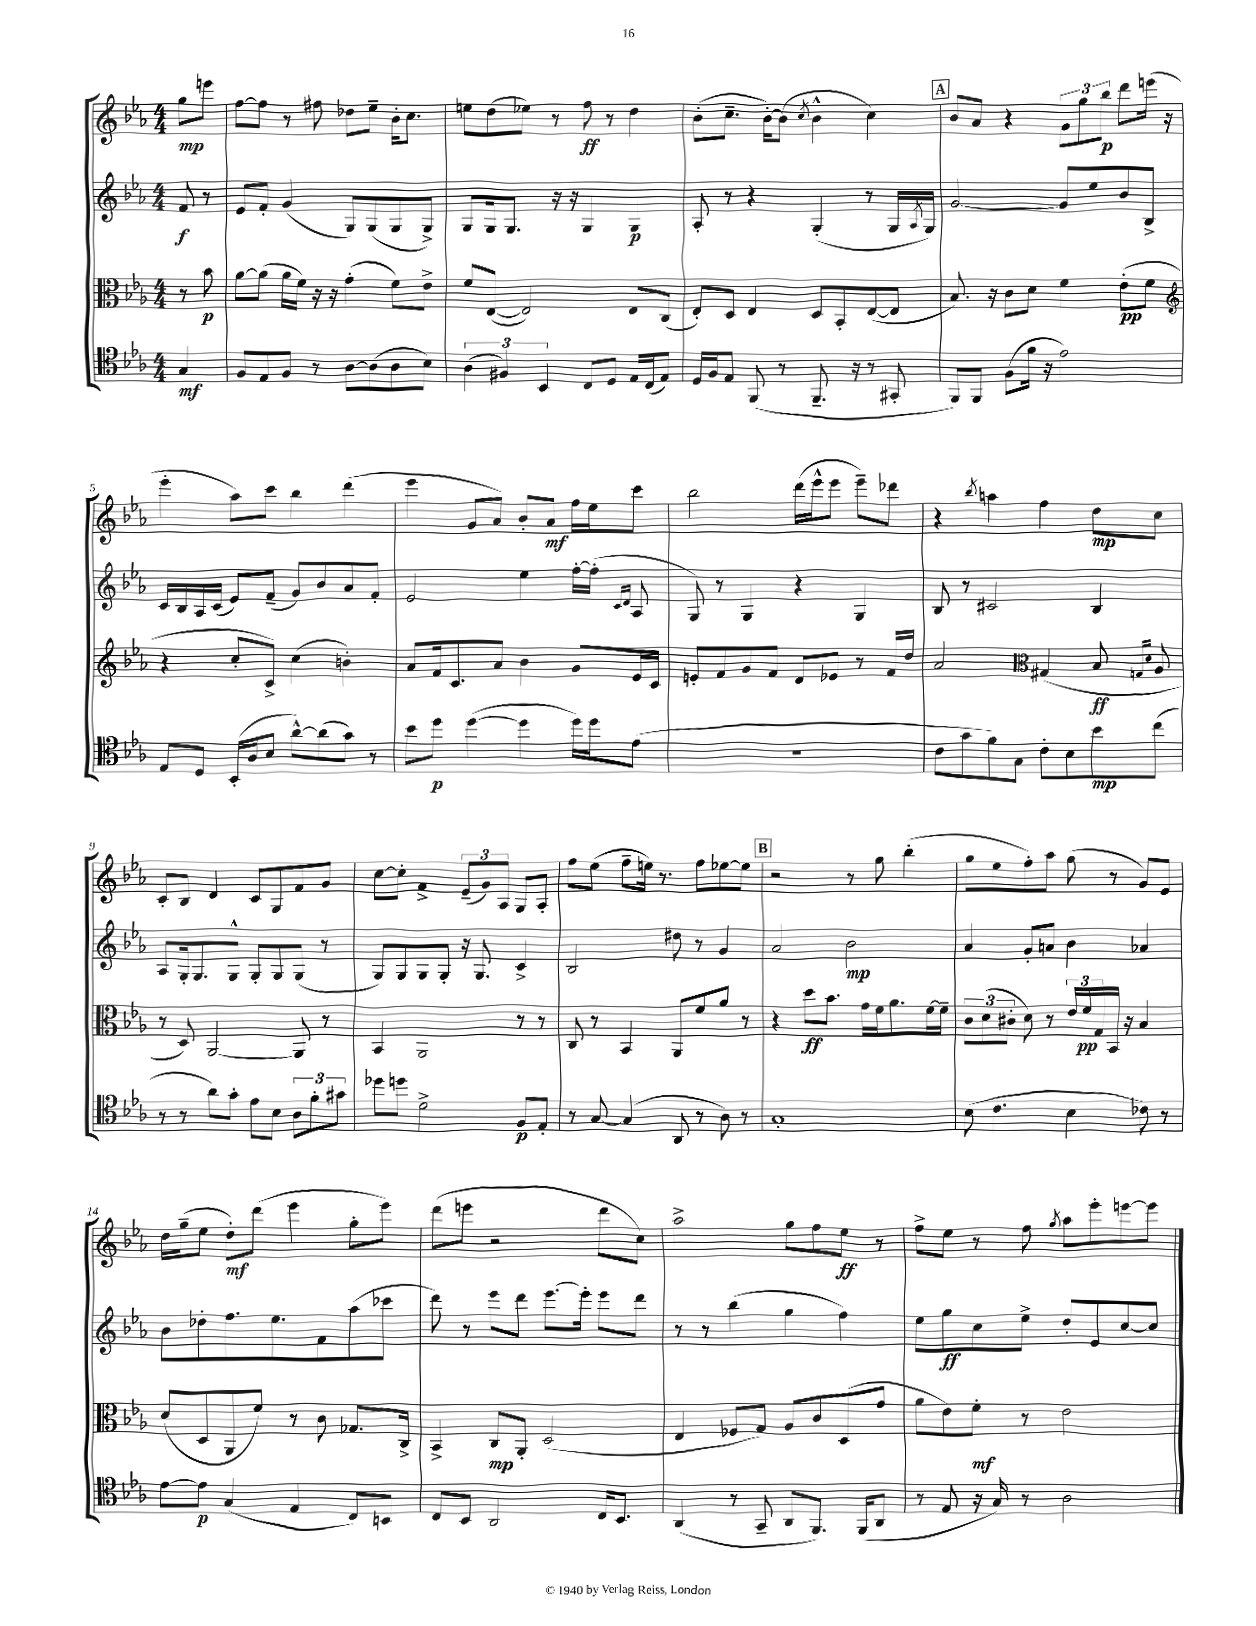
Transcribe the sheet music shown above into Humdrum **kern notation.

**kern	**dynam	**kern	**dynam	**kern	**dynam	**kern	**dynam
*part4	*part4	*part3	*part3	*part2	*part2	*part1	*part1
*staff4	*staff4	*staff3	*staff3	*staff2	*staff2	*staff1	*staff1
*clefC4	*	*clefC3	*	*clefG2	*	*clefG2	*
*k[b-e-a-]	*	*k[b-e-a-]	*	*k[b-e-a-]	*	*k[b-e-a-]	*
*M4/4	*	*M4/4	*	*M4/4	*	*M4/4	*
=	=	=	=	=	=	=	=
4G/	mf	8r	.	8f/	f	8gg\L	mp
.	.	8b-\	p	8r	.	8eeen\J	.
=1	=1	=1	=1	=1	=1	=1	=1
8F/L	.	[8a-\L	.	8e-/L	.	[8ff\L	.
8E-/	.	(8a-\J]	.	8f'/J	.	8ff\J]	.
8F/J	.	16a-\LL	.	(4g/	.	8r	.
.	.	16f\JJ)	.	.	.	.	.
8r	.	16r	.	.	.	8ff#X\	.
.	.	16r	.	.	.	.	.
[8A-\L	.	(4g'\	.	8G/L)	.	8dd-X\L	.
(8A-\]	.	.	.	(8G/	.	8ee-~\J	.
8A-\	.	8f\L)	.	8G/	.	16b-'\KL	.
.	.	.	.	.	.	8.cc\J	.
8B-\J)	.	8e-^\J	.	8G^/J)	.	.	.
=2	=2	=2	=2	=2	=2	=2	=2
(6A-\	.	8f/L	.	8G/L	.	8een\L	.
.	.	([8E-/J	.	16G/k	.	(8dd\	.
6F#X/)	.	.	.	.	.	.	.
.	.	.	.	8.G/J	.	.	.
.	.	2E-/])	.	.	.	8ee-X\J)	.
6BB-/	.	.	.	.	.	.	.
.	.	.	.	16r	.	8r	.
.	.	.	.	16r	.	.	.
8C/L	.	.	.	4G/	.	8ff\	ff
8D/J	.	.	.	.	.	8r	.
16E-/LL	.	8E-/L	.	4G/	p	4dd\	.
(16C/J	.	.	.	.	.	.	.
8E-/J)	.	(8C/J	.	.	.	.	.
=3	=3	=3	=3	=3	=3	=3	=3
16D/LL	.	8E-'/L)	.	8A-'/	.	(8b-'\L	.
16F/J	.	.	.	.	.	.	.
8E-/J	.	8D/J	.	8r	.	8.cc~\J	.
(8FF/	.	4E-/	.	4r	.	.	.
.	.	.	.	.	.	[16b-'\KL)	.
8r	.	.	.	.	.	(8b-\J]	.
.	.	.	.	.	.	8qcc/	.
8.FF~/	.	8D/L	.	(4G'/	.	4b-^^\	.
.	.	8BB-'/	.	.	.	.	.
16r	.	.	.	.	.	.	.
8r	.	([8E-/	.	8r	.	4cc\)	.
8GG#X'/	.	8E-/J]	.	16G/LL	.	.	.
.	.	.	.	8qA-/	.	.	.
.	.	.	.	16G/JJ)	.	.	.
!!LO:REH:place=s1:t=A
=4	=4	=4	=4	=4	=4	=4	=4
8FF/L)	.	8.B-/)	.	[2g/	.	8b-/L	.
8FF/J	.	.	.	.	.	8a-/J	.
.	.	16r	.	.	.	.	.
(8F\L	.	8c\L	.	.	.	4r	.
16f\Jk	.	8d\J	.	.	.	.	.
16r	.	.	.	.	.	.	.
2e-\)	.	4f\	.	8g/L]	.	12g\L	.
.	.	.	.	.	.	12gg\	.
.	.	.	.	8ee-/	.	.	.
.	.	.	.	.	.	12bb-\J	p
.	.	(8e-'\L	pp	8b-/	.	8ddd\L	.
.	.	8f\J	.	8B-^/J	.	(16eeen\Jk	.
.	.	.	.	.	.	16r	.
!!LO:LB:g=z
=5	=5	=5	=5	=5	=5	=5	=5
*	*	*clefG2	*	*	*	*	*
8E-/L	.	4r	.	16c/LL	.	4eee-'\	.
.	.	.	.	16B-/	.	.	.
8D/J	.	.	.	16A-/	.	.	.
.	.	.	.	(16c/JJ	.	.	.
(16BB-'/LL	.	8cc'/L	.	8e-/L)	.	8aa-\L)	.
16A-/J	.	.	.	.	.	.	.
8B-/J	.	8c^/J)	.	(8f~/J	.	8ccc\J	.
[8a-^^\L)	.	(4cc\	.	8g/L)	.	4bb-\	.
(8a-\]	.	.	.	8b-/	.	.	.
8g\J)	.	4bn'\)	.	8a-/	.	(4ddd\	.
8r	.	.	.	8f'/J	.	.	.
=6	=6	=6	=6	=6	=6	=6	=6
8b-\L	.	8a-/L	.	2e-/	.	4eee-\	.
8dd\J	p	16f/k	.	.	.	.	.
.	.	8.c/	.	.	.	.	.
([4dd\	.	.	.	.	.	8g/L	.
.	.	8a-/J	.	.	.	8a-/J)	.
4dd\]	.	4b-\	.	4ee-\	.	8b-'/L	.
.	.	.	.	.	.	8a-/J	mf
16dd\LL)	.	8g/L	.	[16ff'\LL	.	16ff\LL	.
16dd\J	.	.	.	(16ff'\JJ]	.	16ee-\J	.
.	.	.	.	16qqc/LL	.	.	.
.	.	.	.	16qqd/JJ	.	.	.
(8e-\J	.	16e-/L	.	8A-/	.	8ccc\J	.
.	.	16c/JJ	.	.	.	.	.
=7	=7	=7	=7	=7	=7	=7	=7
1r	.	8en'/L	.	8G/)	.	2bb-\	.
.	.	8f/	.	8r	.	.	.
.	.	8g/	.	4G/	.	.	.
.	.	8f/J	.	.	.	.	.
.	.	8d/L	.	4r	.	(16ddd\LL	.
.	.	.	.	.	.	16eee-^^\J	.
.	.	8e-X/J	.	.	.	8eee-\J	.
.	.	8r	.	4G/	.	8eee-~\L)	.
.	.	16f/LL	.	.	.	8ddd-X\J	.
.	.	16dd/JJ	.	.	.	.	.
=8	=8	=8	=8	=8	=8	=8	=8
8c\L	.	2a-/	.	8B-/	.	4r	.
8g\	.	.	.	8r	.	.	.
.	.	.	.	.	.	8qbb-/	.
8f\)	.	.	.	2c#X/	.	4aan\	.
8G\J	.	.	.	.	.	.	.
*	*	*clefC3	*	*	*	*	*
8c'\L	.	(4G#X/	.	.	.	4ff\	.
8B-\	.	.	.	.	.	.	.
8b-\	mp	8B-/	ff	4B-/	.	8dd\L	mp
.	.	16qqGn/LL	.	.	.	.	.
.	.	16qqd/JJ	.	.	.	.	.
(8cc\J	.	8A-/	.	.	.	8cc\J	.
!!LO:LB:g=z
=9	=9	=9	=9	=9	=9	=9	=9
8r	.	8r	.	8A-/L	.	8c'/L	.
8r	.	8D/)	.	16G'/k	.	8B-/J	.
.	.	.	.	8.G/	.	.	.
8a-\L)	.	[2AA-/	.	.	.	4d/	.
8g'\J	.	.	.	8G^^/J	.	.	.
8e-\L	.	.	.	8G'/L	.	8c/L	.
8B-\J	.	.	.	8G/	.	8G/	.
12A-\L	.	8AA-/]	.	(8G/J	.	8f/	.
12f'\	.	.	.	.	.	.	.
.	.	8r	.	8r	.	8g/J	.
12g#X\J	.	.	.	.	.	.	.
=10	=10	=10	=10	=10	=10	=10	=10
8dd-X\L	.	4BB-/	.	8G/L)	.	[8cc\L	.
8ddn\J	.	.	.	8G/	.	8cc'\J]	.
2d^\	.	2AA-/	.	8G/	.	4f^/	.
.	.	.	.	8G'/J	.	.	.
.	.	.	.	16r	.	(12e-~/L	.
.	.	.	.	8.G/	.	.	.
.	.	.	.	.	.	12g/)	.
.	.	.	.	.	.	12A-/J	.
8F/L	p	8r	.	4c^/	.	8G/L	.
8E-'/J	.	8r	.	.	.	8A-'/J	.
=11	=11	=11	=11	=11	=11	=11	=11
8r	.	8C/	.	2B-/	.	8ff\L	.
[8G/	.	8r	.	.	.	(8ee-\J	.
(4G/]	.	4BB-/	.	.	.	8ff~\L	.
.	.	.	.	.	.	16een\Jk)	.
.	.	.	.	.	.	8.r	.
8AA-/	.	8AA-/L	.	8dd#X\	.	.	.
8r	.	8f/	.	8r	.	8ff\L	.
8A-\)	.	8a-/J	.	4g/	.	[8ee-X\	.
8r	.	8r	.	.	.	8ee-\J]	.
!!LO:REH:place=s1:t=B
=12	=12	=12	=12	=12	=12	=12	=12
1G'	.	4r	.	2a-/	.	2r	.
.	.	8dd\L	ff	.	.	.	.
.	.	8.b-\J	.	.	.	.	.
.	.	.	.	2b-\	mp	8r	.
.	.	16g\LL	.	.	.	.	.
.	.	16f\J	.	.	.	8gg\	.
.	.	8.a-\	.	.	.	.	.
.	.	.	.	.	.	(4bb-'\	.
.	.	[16f\L	.	.	.	.	.
.	.	16f~\JJ]	.	.	.	.	.
=13	=13	=13	=13	=13	=13	=13	=13
(8B-\	.	12c\L	.	4a-/	.	8gg\L	.
.	.	(12d\	.	.	.	.	.
4.c\	.	.	.	.	.	8ee-\	.
.	.	12c#X'\J	.	.	.	.	.
.	.	8d\)	.	8g'/L	.	8ff'\)	.
.	.	8r	.	8an/J	.	8aa-\J	.
4B-\	.	24e-/LL	.	4b-\	.	(8gg\	.
.	.	24f/	pp	.	.	.	.
.	.	24G/	.	.	.	.	.
.	.	16BB-/JJ	.	.	.	8r	.
.	.	16r	.	.	.	.	.
8c-X\)	.	4B-/	.	4a-X/	.	8g/L)	.
8r	.	.	.	.	.	8e-/J	.
!!LO:LB:g=z
=14	=14	=14	=14	=14	=14	=14	=14
[8e-\L	.	(8d/L	.	8b-\L	.	16dd\LL	.
.	.	.	.	.	.	(16gg~\J	.
8e-\J]	p	8D/	.	8dd-X'\	.	8ee-\J	.
(4G/	.	8AA-/	.	8.ff\	.	8dd'\L)	mf
.	.	8f/J)	.	.	.	(8ddd\J	.
.	.	.	.	8.ee-\	.	.	.
4E-/	.	8r	.	.	.	4eee-\	.
.	.	8c\	.	8f\	.	.	.
8C/L)	.	8.G-X/L	.	(8aa-\	.	8gg'\L	.
8BBn/J	.	.	.	8ccc-X\J	.	8eee-\J)	.
.	.	16C^/Jk	.	.	.	.	.
=15	=15	=15	=15	=15	=15	=15	=15
8C/L	.	4BB-^/	.	8ddd\)	.	(8ddd\L	.
8BB-/J	.	.	.	8r	.	8eeen\J	.
2AA-/	.	8C/L	mp	8eee-\L	.	2r	.
.	.	8AA-'/J	.	8ddd\J	.	.	.
.	.	(2D/	.	[8.eee-\L	.	.	.
.	.	.	.	16eee-'\Jk]	.	.	.
16C/KL	.	.	.	8eee-\L	.	8ddd\L	.
8.BB-/J	.	.	.	.	.	.	.
.	.	.	.	8ddd\J	.	8cc\J)	.
=16	=16	=16	=16	=16	=16	=16	=16
(4AA-/	.	4E-/	.	8r	.	2aa-^\	.
.	.	.	.	8r	.	.	.
8r	.	8F-X/L	.	(4bb-\	.	.	.
8GG~/	.	8G/J)	.	.	.	.	.
8AA-/L	.	8A-/L	.	4gg\	.	8gg\L	.
8.FF/J)	.	8c/	.	.	.	8ff\	.
.	.	(8D/	.	4ff\)	.	8ee-\J	ff
(16FF/KL	.	.	.	.	.	.	.
8AA-/J	.	8g/J	.	.	.	8r	.
=17	=17	=17	=17	=17	=17	=17	=17
8r	.	8a-\L	.	8ee-\L	.	8ff^\L	.
8E-/	.	8e-\)	.	8gg\	ff	8ee-\J	.
16r	.	8f'\J	mf	8cc\	.	8r	.
16G/)	.	.	.	.	.	.	.
8r	.	8r	.	8ee-^\J	.	8ff\	.
.	.	.	.	.	.	8qgg/	.
2A-\	.	2e-\	.	8dd'/L	.	8aa-\L	.
.	.	.	.	8e-/	.	8eee-'\	.
.	.	.	.	[8cc/	.	[8eeen\	.
.	.	.	.	8cc/J]	.	8eee\J]	.
==	==	==	==	==	==	==	==
*-	*-	*-	*-	*-	*-	*-	*-
